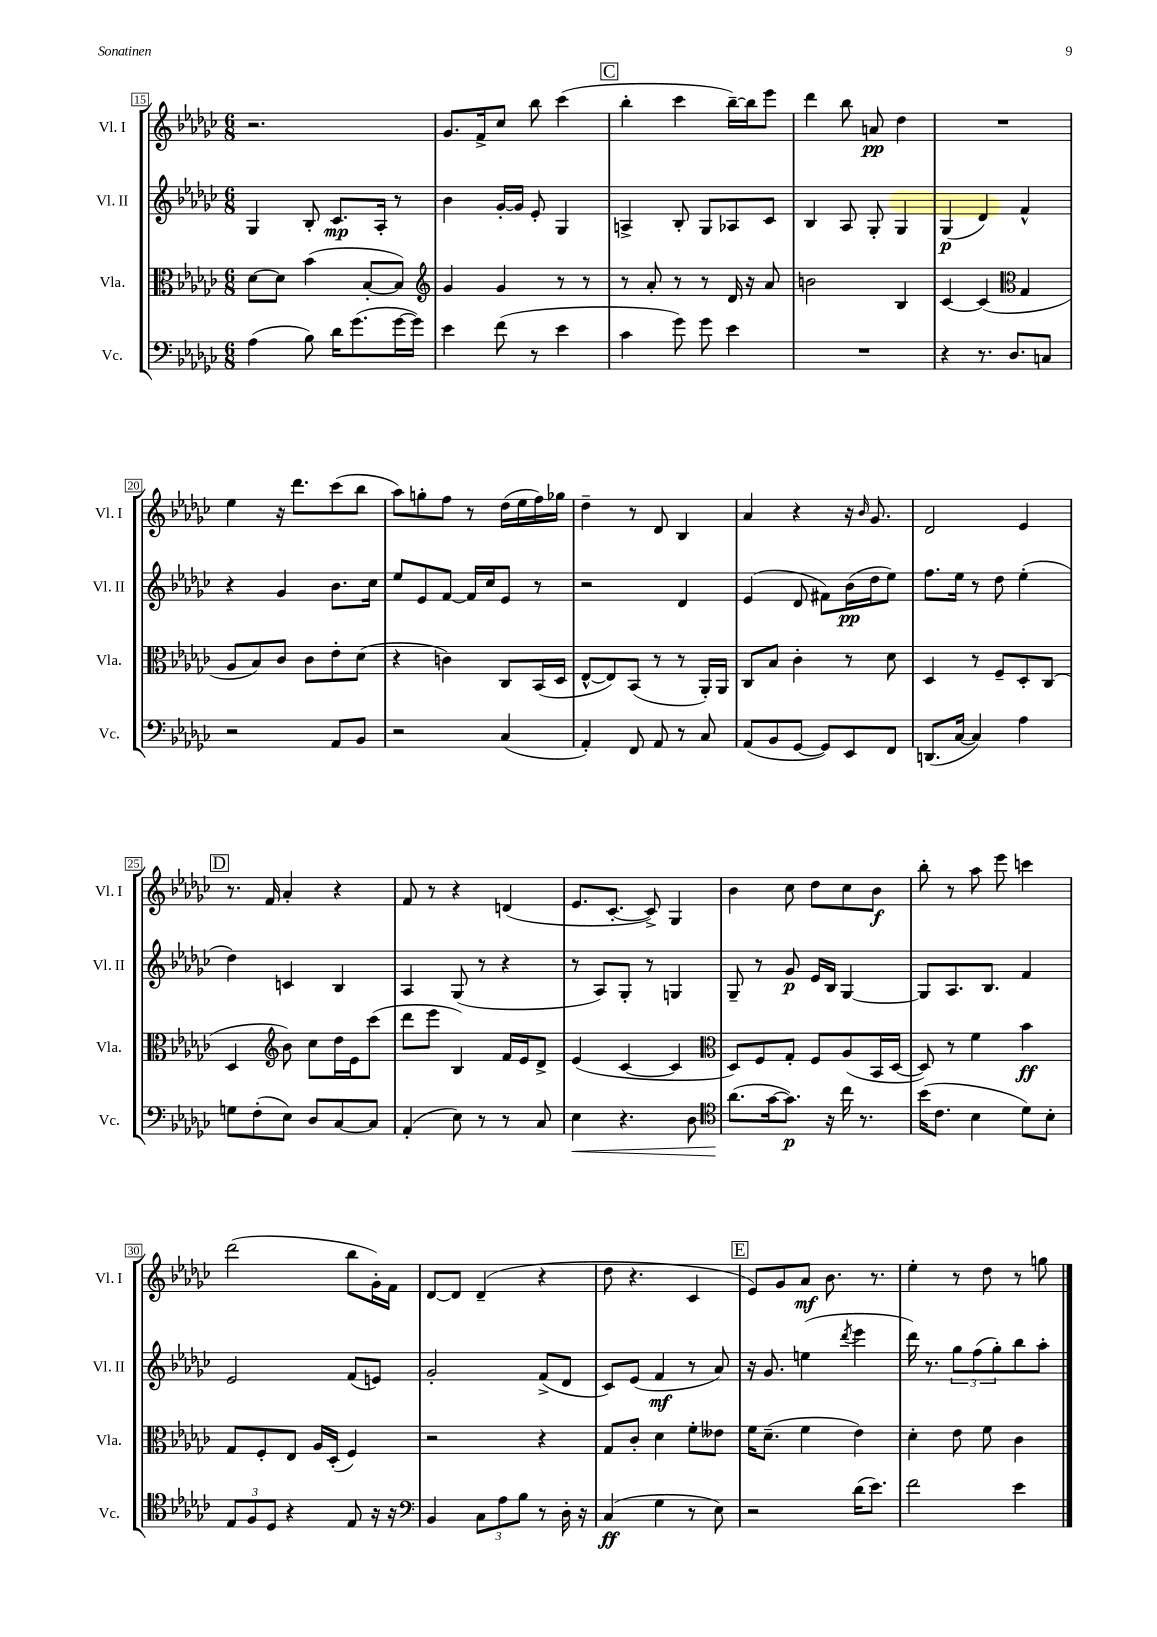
<<
\new StaffGroup <<
\new Staff = "s0" \with { instrumentName = "Vl. I" shortInstrumentName = "Vl. I" } {
    \clef treble \key ges \major \numericTimeSignature \time 6/8
    r2. |
    ges'8. f'16-> ces''8 bes''8 ces'''4( |
    \mark \markup { \box "C" } bes''4-. ces'''4 bes''16~--) bes''16 ees'''8 |
    des'''4 bes''8 a'8\pp des''4 |
    R2. |
    ees''4 r16 des'''8. ces'''8( bes''8 |
    aes''8) g''8-. f''8 r8 des''16( ees''16 f''16) ges''16 |
    des''4-- r8 des'8 bes4 |
    aes'4 r4 r16 \grace { bes'16 } ges'8. |
    des'2 ees'4 |
    \mark \markup { \box "D" } r8. f'16 aes'4-. r4 |
    f'8 r8 r4 d'4( |
    ees'8. ces'8.~-. ces'8->) ges4 |
    bes'4 ces''8 des''8 ces''8 bes'8\f |
    bes''8-. r8 aes''8 ees'''8 c'''4 |
    des'''2( bes''8 ges'16-.) f'16 |
    des'8~ des'8 des'4--( r4 |
    des''8 r4. ces'4 |
    \mark \markup { \box "E" } ees'8) ges'8 aes'8\mf bes'8. r8. |
    ees''4-. r8 des''8 r8 g''8 \bar "|." |
}
\new Staff = "s1" \with { instrumentName = "Vl. II" shortInstrumentName = "Vl. II" } {
    \clef treble \key ges \major \numericTimeSignature \time 6/8
    ges4 bes8-. ces'8.\mp aes16-. r8 |
    bes'4 ges'16~-. ges'16 ees'8-. ges4 |
    \mark \markup { \box "C" } a4-> bes8-. ges8 aes8 ces'8 |
    bes4 aes8 ges8-. ges4 |
    ges4\p( des'4) f'4-^ |
    r4 ges'4 bes'8. ces''16 |
    ees''8 ees'8 f'8~ f'16 ces''16 ees'8 r8 |
    r2 des'4 |
    ees'4( des'8 fis'8) bes'16\pp( des''16 ees''8) |
    f''8. ees''16 r8 des''8 ees''4-.( |
    \mark \markup { \box "D" } des''4) c'4 bes4 |
    aes4 ges8( r8 r4 |
    r8 aes8) ges8-. r8 g4 |
    ges8-- r8 ges'8\p ees'16 bes16 ges4~ |
    ges8 aes8. bes8. f'4 |
    ees'2 f'8( e'8) |
    ges'2-. f'8->( des'8 |
    ces'8) ees'8( f'4\mf r8 aes'8) |
    \mark \markup { \box "E" } r16 ges'8. e''4( \acciaccatura { des'''8 } ees'''4 |
    des'''16) r8. \tuplet 3/2 { ges''8 f''8( ges''8-.) } bes''8 aes''8-. \bar "|." |
}
\new Staff = "s2" \with { instrumentName = "Vla." shortInstrumentName = "Vla." } {
    \clef alto \key ges \major \numericTimeSignature \time 6/8
    des'8~ des'8 bes'4( bes8~-. bes8) |
    \clef treble ges'4 ges'4 r8 r8 |
    \mark \markup { \box "C" } r8 aes'8-. r8 r8 des'16 r16 aes'8 |
    b'2 bes4 |
    ces'4~ ces'4( \clef alto ges4 |
    aes8 bes8) ces'8 ces'8 ees'8-. des'8( |
    r4 c'4) ces8 bes,16( des16 |
    ees8~-^ ees8) bes,8( r8 r8 aes,16-.) aes,16 |
    ces8 bes8 ces'4-. r8 des'8 |
    des4 r8 f8-- des8-. ces8( |
    \mark \markup { \box "D" } des4 \clef treble bes'8) ces''8 des''16 ees'16 ces'''8( |
    des'''8 ees'''8 bes4) f'16 ees'16 des'8-> |
    ees'4( ces'4~ ces'4 |
    \clef alto des8) f8 ges8-. f8 aes8( bes,16 des16~ |
    des8) r8 f'4 bes'4\ff |
    ges8 f8-. ees8 aes16 des16-.( f4) |
    r2 r4 |
    ges8 ces'8-. des'4 f'8-. eeses'8 |
    \mark \markup { \box "E" } f'16 des'8.--( f'4 ees'4) |
    des'4-. ees'8 f'8 ces'4 \bar "|." |
}
\new Staff = "s3" \with { instrumentName = "Vc." shortInstrumentName = "Vc." } {
    \clef bass \key ges \major \numericTimeSignature \time 6/8
    aes4( bes8) des'16 ges'8.( ges'16~ ges'16) |
    ees'4 f'8( r8 ees'4 |
    \mark \markup { \box "C" } ces'4 ges'8) ges'8 ees'4 |
    R2. |
    r4 r8. des8. c8 |
    r2 aes,8 bes,8 |
    r2 ces4( |
    aes,4-.) f,8 aes,8 r8 ces8 |
    aes,8( bes,8 ges,8~ ges,8) ees,8 f,8 |
    d,8.( ces16~ ces4) aes4 |
    \mark \markup { \box "D" } g8 f8-.( ees8) des8 ces8~ ces8 |
    aes,4-.( ees8) r8 r8 ces8 |
    ees4\< r4. des8 |
    \clef tenor aes'8.\!( ges'16~ ges'8.\p) r16 ces''16 r8. |
    bes'16( ces'8. bes4 des'8) bes8-. |
    \tuplet 3/2 { ees8 f8 des8 } r4 ees8 r16 r16 |
    \clef bass bes,4 \tuplet 3/2 { ces8 aes8 bes8 } r8 des16-. r16 |
    ces4\ff( ges4 r8 ees8) |
    \mark \markup { \box "E" } r2 des'16( ees'8.) |
    f'2 ees'4 \bar "|." |
}
>>
>>
\layout { \context { \Score currentBarNumber = #15 \override BarNumber.stencil = #(make-stencil-boxer 0.1 0.3 ly:text-interface::print) } }
